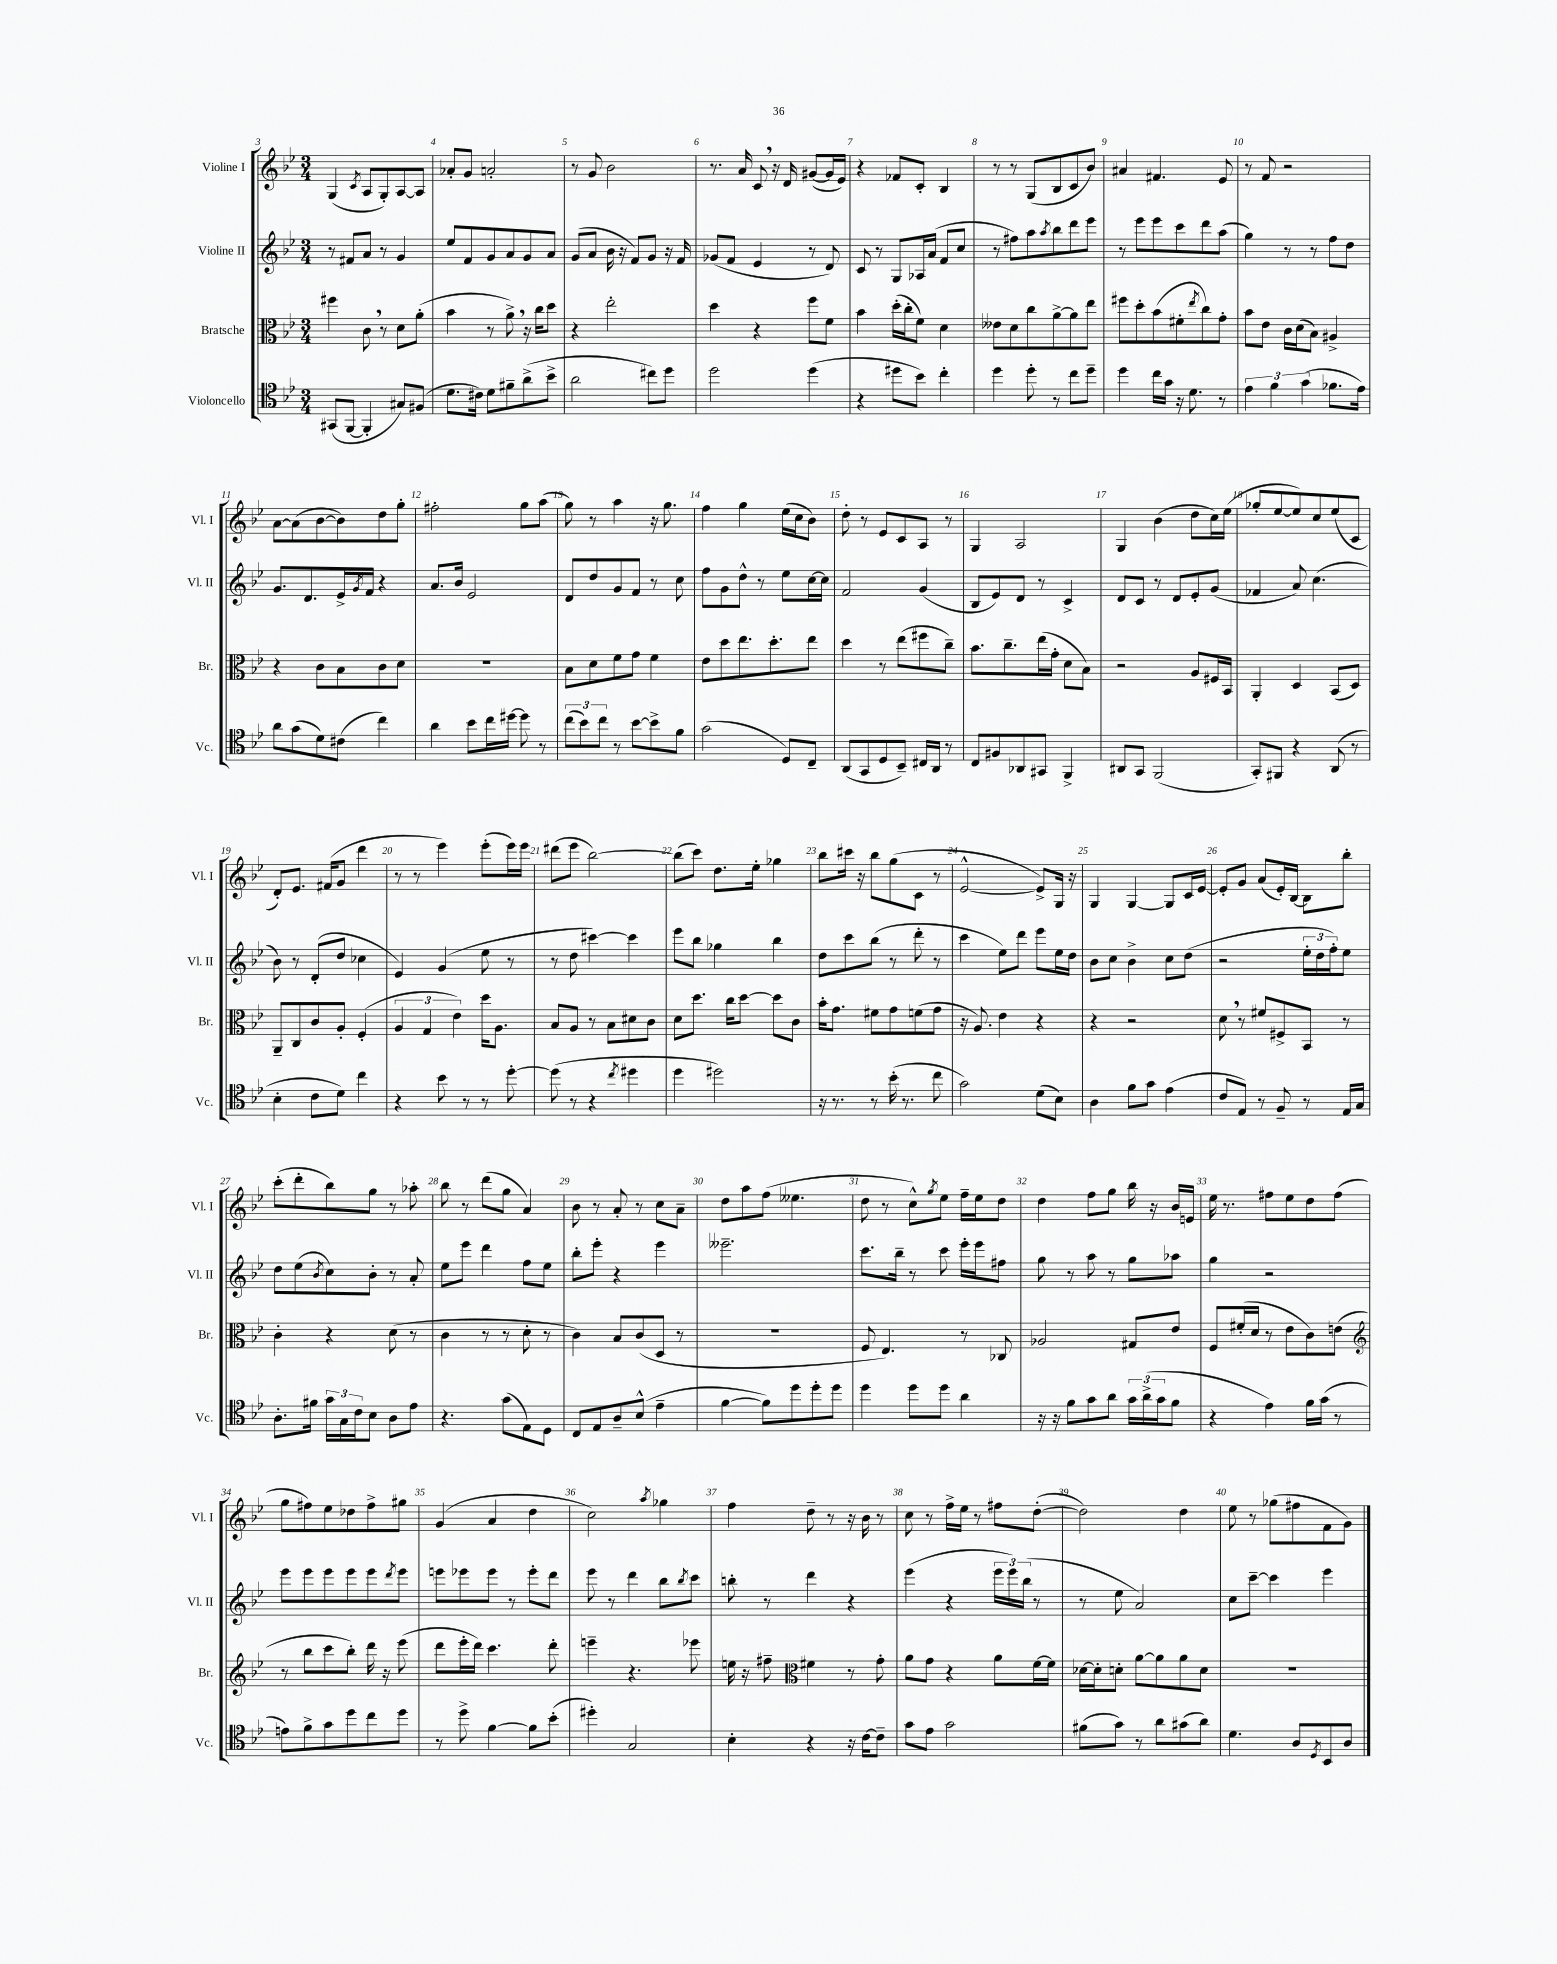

**kern	**kern	**kern	**kern
*part4	*part3	*part2	*part1
*staff4	*staff3	*staff2	*staff1
*I"Violoncello	*I"Bratsche	*I"Violine II	*I"Violine I
*I'Vc.	*I'Br.	*I'Vl. II	*I'Vl. I
*clefC4	*clefC3	*clefG2	*clefG2
*k[b-e-]	*k[b-e-]	*k[b-e-]	*k[b-e-]
*M3/4	*M3/4	*M3/4	*M3/4
=3	=3	=3	=3
(8GG#X/L	4ff#X\	8r	(4G/
[8FF/J	.	8f#X/L	.
.	.	.	8qc/
4FF'/]	8c,\	8a/J	8A/L
.	8r	8r	8G'/)
8G#X/L)	8d\L	4g/	[8A/
(8F#X/J	(8a'\J	.	8A/J]
=4	=4	=4	=4
8.d\L	4b-\	8ee-/L	8a-X'/L
.	.	8f/	8g/J
16c#X\Jk)	.	.	.
8d\L	8r	8g/	2an'/
8f#X~\	8a^,\)	8a/	.
(8a^\	16r	8g/	.
.	16cc\KL	.	.
8b-^\J	8dd\J	8a/J	.
=5	=5	=5	=5
2a\	4r	(8g/L	8r
.	.	8a/J	8g/
.	2ee-'\	16b-\	2b-\
.	.	16r	.
.	.	8f/L)	.
8cc#X\L)	.	8g/J	.
8dd\J	.	16r	.
.	.	16f/	.
=6	=6	=6	=6
2dd\	4dd\	(8g-X/L	8.r
.	.	8f/J	.
.	.	.	16a/
.	4r	4e-/	8c,/
.	.	.	16r
.	.	.	16d/
(4dd\	8ff\L	8r	([8g#X/L
.	8f\J	8d/)	16g#/L]
.	.	.	16e-/JJ)
=7	=7	=7	=7
4r	4b-\	8c/	4r
.	.	8r	.
8dd#X\L	(16dd'\LL	8G/L	8f-X/L
.	16cc'\J	.	.
8b-\J)	8f\J)	16A-X/L	8c'/J
.	.	(16a/JJ	.
4cc'\	4d\	8f/L	4B-/
.	.	8cc/J	.
=8	=8	=8	=8
4dd\	8e--X\L	8r	8r
.	8d\	8ff#X\L)	8r
8dd'\	8cc\	8aa\	(8G/L
.	.	8qaa/	.
8r	[8a^\	8bb-\	8B-/
8cc\L	8a\]	8ddd\	8c/
8dd~\J	8ee-\J	8eee-\J	8b-/J)
=9	=9	=9	=9
4dd\	8ff#X\L	8r	4a#X/
.	8dd'\	8eee-\L	.
16cc\LL	(8b-\	8eee-\	4.f#X/
16g\JJ	.	.	.
16r	8f#X'\	8ccc\	.
8.d\	.	.	.
.	8qee-/	.	.
.	8cc\)	8ddd\	.
8r	8g'\J	(8aa\J	8e-/
=10	=10	=10	=10
6e-\	8b-\L	4gg\)	8r
.	8e-\J	.	8f/
6f\	.	.	.
.	16c\LL	8r	2r
.	(16d\J	.	.
(6g\	.	.	.
.	8B-\J)	8r	.
8.f-X\L	4A#X^/	8ff\L	.
.	.	8dd\J	.
16e-\Jk)	.	.	.
!!LO:LB:g=z
=11	=11	=11	=11
8a\L	4r	8.g/L	[8a\L
(8g\	.	.	(8a\]
.	.	8.d/	.
8d\)	8c\L	.	[8b-\
(8c#X\J	8B-\	16e-^/L	8b-\])
.	.	8qg/	.
.	.	16f/JJ	.
4cc\)	8c\	4r	8dd\
.	8d\J	.	8gg'\J
=12	=12	=12	=12
4a\	2.r	8.a/L	2ff#X'\
.	.	16b-/Jk	.
8b-\L	.	2e-/	.
16cc\L	.	.	.
[16dd#X\JJ	.	.	.
8dd#\]	.	.	8gg\L
8r	.	.	(8aa\J
=13	=13	=13	=13
(12cc\L	8B-\L	8d/L	8gg\)
12b-\)	.	.	.
.	8d\	8dd/	8r
12cc\J	.	.	.
8r	8f\	8g/	4aa\
[8b-\L	8g\J	8f/J	.
8b-^\]	4f\	8r	16r
.	.	.	8.gg\
8f\J	.	8cc\	.
=14	=14	=14	=14
(2g\	8e-\L	8ff\L	4ff\
.	8dd\	8g\	.
.	8.ee-\	8dd^^\J	4gg\
.	.	8r	.
.	8.dd'\	.	.
8D/L)	.	8ee-\L	(16ee-\LL
.	.	.	16cc\J
8C~/J	8ee-\J	[16cc\L	8b-\J)
.	.	16cc\JJ]	.
=15	=15	=15	=15
(8AA/L	4dd\	2f/	8dd'\
8GG/	.	.	8r
8D/	8r	.	8e-/L
8BB-~/J)	(8ee-\L	.	8c/
16C#X/LL	8ff#X\	(4g/	8A/J
16AA/JJ	.	.	.
8r	8cc~\J)	.	8r
=16	=16	=16	=16
8C/L	8.b-\L	8B-/L	4G/
8F#X/	.	8e-/)	.
.	8.cc~\	.	.
8AA-X/	.	8d/J	2A/
8GG#X/J	(16ee-\L	8r	.
.	16g'\JJ	.	.
4FF^/	8d\L	4c^/	.
.	8B-\J)	.	.
=17	=17	=17	=17
8AA#X/L	2r	8d/L	4G/
8GG/J	.	8c/J	.
(2FF/	.	8r	(4b-\
.	.	8d/L	.
.	8A/L	8e-'/	8dd\L
.	16F#X/L	(8g/J	16cc\L)
.	16BB-/JJ	.	(16ee-\JJ
=18	=18	=18	=18
8GG'/L)	4AA'/	4f-X/	8gg-X'/L
8FF#X/J	.	.	[8ee-/
4r	4D/	8a/)	8ee-/])
.	.	(4.cc\	8cc/
(8AA/	(8BB-/L	.	(8ee-/
8r	8D/J)	.	8c/J
!!LO:LB:g=z
=19	=19	=19	=19
4B-'\	8AA~/L	8b-\)	8d'/L)
.	8C/	8r	8.e-/J
8c\L	8c/	(8d'/L	.
.	.	.	(16f#X/KL
8d\J)	8A'/J	8dd/J	8g/J
4cc\	(4F'/	4cc-X\	4ddd\
=20	=20	=20	=20
4r	6A/	4e-/)	8r
.	.	.	8r
.	6G/	.	.
8b-\	.	(4g/	4eee-\)
.	6e-\)	.	.
8r	.	.	.
8r	16dd\KL	8ee-\	(8eee-'\L
.	8.A\J	.	.
[8dd'\	.	8r	16eee-\L)
.	.	.	16eee-\JJ
=21	=21	=21	=21
(8dd\]	8B-/L	8r	(8ddd#X\L
8r	8A/J	8dd\	8eee-\J
4r	8r	[4ccc#X\)	[2bb-\)
.	8B-\L	.	.
8qcc/	.	.	.
4dd#X\	8d#X\	4ccc#\]	.
.	8c\J	.	.
=22	=22	=22	=22
4dd\	8d\L	8eee-\L	(8bb-\L]
.	8.dd\J	8bb-\J	8ccc\J)
2dd#X\)	.	4gg-X\	8.dd\L
.	16cc\KL	.	.
.	[8dd\J	.	.
.	.	.	16ee-'\Jk
.	8dd\L]	4bb-\	4gg-X\
.	8c\J	.	.
=23	=23	=23	=23
16r	16b-'\KL	8dd\L	8bb-\L
8.r	8.g\J	.	.
.	.	8ccc\	16ccc#X\Jk
.	.	.	16r
8r	8f#X\L	(8bb-\J	8bb-\L
(16b-'\	8g\	8r	(8gg\
8.r	.	.	.
.	(8fn\	8ddd'\	8c\J
8cc\	8g\J	8r	8r
=24	=24	=24	=24
2g\)	16r	4ccc\	[2e-^^/
.	8.A/)	.	.
.	4e-\	8ee-\L)	.
.	.	8ddd\J	.
(8d\L	4r	8eee-\L	8e-^/L])
8B-\J)	.	16ee-\L	16G/Jk
.	.	16dd\JJ	16r
=25	=25	=25	=25
4A\	4r	8b-\L	4G/
.	.	8cc\J	.
8f\L	2r	4b-^\	[4G/
8g\J	.	.	.
(4e-\	.	8cc\L	8G/L]
.	.	(8dd\J	16c/L
.	.	.	[16e-/JJ
=26	=26	=26	=26
8c/L	8d,\	2r	8e-'/L]
8E-/J)	8r	.	8g/J
8r	8f#X/L	.	(8a/L
8F~/	8F#X^/	.	16e-'/L)
.	.	.	[16B-/JJ
8r	8BB-/J	24ee-'\LL	8B-\L]
.	.	24dd\	.
.	.	24ff'\J)	.
16E-/LL	8r	8ee-\J	8bb-'\J
16G/JJ	.	.	.
!!LO:LB:g=z
=27	=27	=27	=27
8.A'\L	4c'\	8dd\L	(8ccc'\L
.	.	(8ee-\	8ddd'\
16f#X\Jk	.	.	.
.	.	8qb-/	.
24g\LL	4r	8cc\)	8bb-\)
24G\	.	.	.
24c\J	.	.	.
8B-\J	.	8b-'\J	8gg\J
8A\L	(8d\	8r	8r
8e-\J	8r	8a'/	8aa-X'\
=28	=28	=28	=28
4.r	4c\	8ee-\L	8bb-\
.	.	8eee-\J	8r
.	8r	4ddd\	(8ddd\L
(8g\L	8r	.	8gg\J
8E-\)	8d'\	8ff\L	4a/)
8D\J	8r	8ee-\J	.
=29	=29	=29	=29
8C/L	4c\)	8bb-'\L	8b-\
8E-/	.	8eee-'\J	8r
8A~/	8B-/L	4r	8a'/
(8B-^^/J	(8c/	.	8r
4e-~\	8D/J	4eee-\	8cc\L
.	8r	.	8a~\J
=30	=30	=30	=30
[4f\	2.r	2.eee--X~\	8dd\L
.	.	.	8aa\
8f\L])	.	.	(8ff\J
8dd\	.	.	4.ee--X\
8dd'\	.	.	.
8dd\J	.	.	.
=31	=31	=31	=31
4dd\	8F/	8.ccc\L	8dd\
.	4.E-/)	.	8r
.	.	16bb-~\Jk	.
8dd\L	.	8r	8cc^^\L)
.	.	.	8qgg/
8dd\J	.	8ccc\	8ee-\J
4a\	8r	16eee-'\LL	16ff~\LL
.	.	16eee-\J	16ee-\J
.	8C-X/	8ff#X\J	8dd\J
=32	=32	=32	=32
16r	2A-X/	8gg\	4dd\
16r	.	.	.
8f\L	.	8r	.
8g\	.	8aa\	8ff\L
8a\J	.	8r	8gg\J
24g\LL	8G#X/L	8gg\L	16bb-\
(24a^\	.	.	.
.	.	.	16r
24g\J	.	.	.
8f\J	8e-/J	8aa-X\J	16b-/LL
.	.	.	16en/JJ
=33	=33	=33	=33
4r	8F/L	4gg\	16ee-\
.	.	.	8.r
.	(16f#X'/L	.	.
.	16d/JJ	.	.
4e-\)	8r	2r	8ff#X\L
.	8e-\L	.	8ee-\
16f\LL	8c\)	.	8dd\
(16g\JJ	.	.	.
8r	(8en\J	.	(8ff#\J
!!LO:LB:g=z
=34	=34	=34	=34
*	*clefG2	*	*
8en\L)	8r	8eee-\L	8gg\L
8f^\	8bb-\L	8eee-\	8ff#X\)
8g\	8ccc\	8eee-\	8ee-\
8dd\	8bb-'\J)	8eee-\	8dd-X\
8cc\	16ddd\	8eee-\	8ff#^\
.	16r	.	.
.	.	8qddd/	.
8dd\J	(8eee-\	8eee-\J	8gg#X\J
=35	=35	=35	=35
8r	8ddd\L	8eeen\L	(4g/
8dd^\	16eee-'\L	8eee-X\	.
.	16ddd\JJ)	.	.
[4f\	4.ccc\	8eee-\J	4a/
.	.	8r	.
8f\L]	.	8eee-'\L	4dd\
(8b-'\J	8ddd'\	8ddd\J	.
=36	=36	=36	=36
4dd#X'\)	4eeen~\	8eee-\	2cc\)
.	.	8r	.
2G/	4.r	4ddd\	.
.	.	.	8qaa/
.	.	8bb-\L	4gg-X\
.	.	8qbb-/	.
.	8eee-X\	8ccc\J	.
=37	=37	=37	=37
4B-'\	16een\	8bbn'\	4ff\
.	16r	.	.
.	8ff#X~\	8r	.
*	*clefC3	*	*
4r	4f#X\	4ddd\	8dd~\
.	.	.	8r
16r	8r	4r	16r
[16c\KL	.	.	16b-\
8c~\J]	8g'\	.	8r
=38	=38	=38	=38
8g\L	8a\L	(4eee-\	8cc\
8e-\J	8g\J	.	8r
2g\	4r	4r	16ff^\LL
.	.	.	16ee-\JJ
.	.	.	8r
.	8a\L	24eee-\LL	8ff#X\L
.	.	24eee-\)	.
.	.	(24bb-\JJ	.
.	[16f\L	8r	([8dd'\J
.	16f\JJ]	.	.
=39	=39	=39	=39
(8f#X\L	[16d-X\LL	8r	2dd\])
.	16d-'\J]	.	.
8g\J)	8dn'\J	8ee-\	.
8r	[8a\L	2a/)	.
8a\L	8a\]	.	.
(8g#X\	8a\	.	4dd\
8a\J)	8d\J	.	.
=40	=40	=40	=40
4.d\	2.r	8cc\L	8ee-\
.	.	[8ccc~\J	8r
.	.	4ccc\]	(8gg-X\L
8A/L	.	.	8ff#X\
8qD/	.	.	.
8BB-/	.	4eee-\	8f\
8A/J	.	.	8g\J)
==	==	==	==
*-	*-	*-	*-
